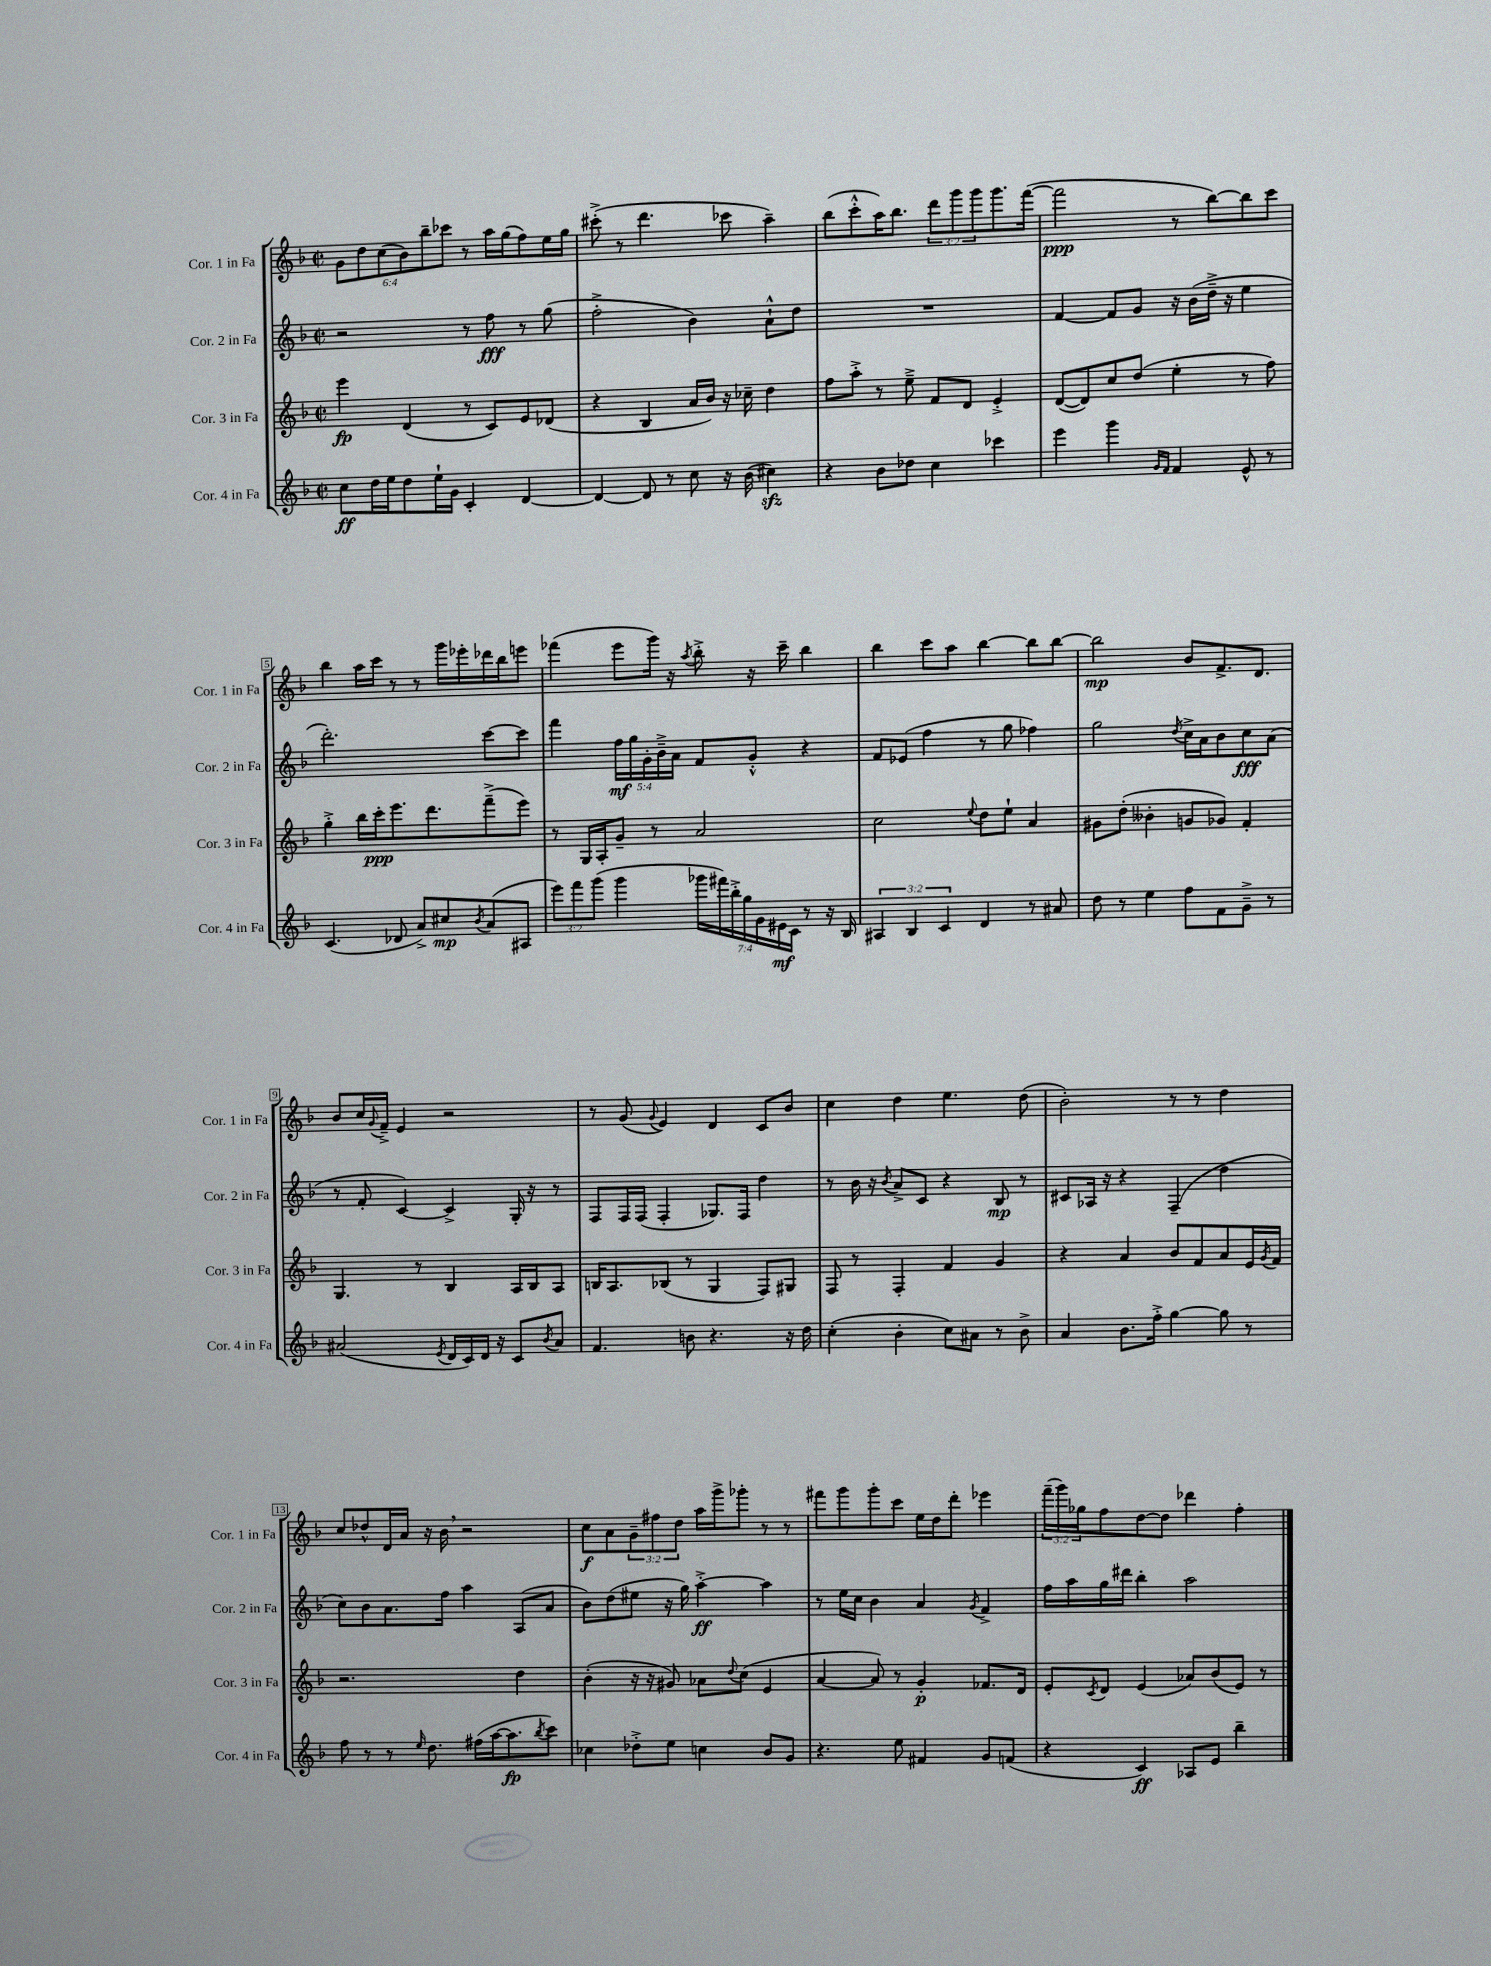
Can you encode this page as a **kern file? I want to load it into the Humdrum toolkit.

**kern	**kern	**kern	**kern
*staff4	*staff3	*staff2	*staff1
*clefG2	*clefG2	*clefG2	*clefG2
*k[b-]	*k[b-]	*k[b-]	*k[b-]
*M2/2	*M2/2	*M2/2	*M2/2
*met(c|)	*met(c|)	*met(c|)	*met(c|)
8cc	4eee	2r	12g
.	.	.	12dd
16dd	.	.	.
.	.	.	(12cc
16ee	.	.	.
8dd	(4d	.	12b-)
.	.	.	12bb-~
16ee`	.	.	.
.	.	.	12ccc-
16g	.	.	.
4c'	8r	8r	8r
.	8c)	8ff	16aa
.	.	.	(16gg
[4d	8e	8r	8ff)
.	(8d-	(8gg	16ee
.	.	.	16gg
=	=	=	=
4d_	4r	2ff'^	(8ccc#'^
.	.	.	8r
8d]	4B-	.	4.ddd
8r	.	.	.
8cc	16a	4b-)	.
.	16b-)	.	.
16r	16r	.	8ccc-
(16b-	16cc-~	.	.
4cc#)	4dd	8a`^^	4aa~)
.	.	8dd	.
=	=	=	=
4r	8ff	1r	(8bb-
.	8aa'^	.	8ccc'^^
8b-	8r	.	16aa)
.	.	.	8.bb-
8dd-	8ee~^	.	.
4cc	8f	.	12ddd
.	.	.	12ggg
.	8d	.	.
.	.	.	12ggg
4ccc-	4e'^	.	8.ggg
.	.	.	([16fff
=	=	=	=
4eee	([8d	[4f	2fff]
.	8d])	.	.
4ggg	8cc	8f]	.
.	(8dd	8g	.
16qqg	.	.	.
16qqf	.	.	.
4f	4ee'	16r	8r
.	.	(16b-	.
.	.	16dd~^	[8bb-)
.	.	16r	.
8e^^	8r	4ee	8bb-]
8r	8ff)	.	8ccc
=	=	=	=
(4.c	4gg'^	2.ddd')	4bb-
.	16bb-	.	16aa
.	16ccc'	.	16ccc
8d-	8.eee	.	8r
8a^)	.	.	8r
.	8.ddd	.	.
8cc#	.	.	16ggg
.	.	.	16eee-'
8qb-	.	.	.
(8a	(8fff~^	[8ccc	16ddd-
.	.	.	16bb-
8A#	8eee)	8ccc]	8eee
=	=	=	=
12eee)	8r	4fff	(4fff-
12fff	.	.	.
.	16G	.	.
(12ggg	.	.	.
.	16A'	.	.
4ggg	8g~	20ff	8eee
.	.	20gg	.
.	.	20g'	.
.	8r	.	16ggg)
.	.	20b-~^	.
.	.	.	16r
.	.	20a	.
.	.	.	8qaa
28ggg-	2a	8f	8bb-'^
28fff#)	.	.	.
28bb-'^	.	.	.
28gg	.	.	.
.	.	8g'^^	16r
28g	.	.	.
28e#	.	.	.
.	.	.	16ccc~
28c	.	.	.
8r	.	4r	4bb-
16r	.	.	.
16B-	.	.	.
=	=	=	=
6A#	2cc	8f	4bb-
.	.	(8e-	.
6B-	.	.	.
.	.	4ff	8ccc
6c	.	.	.
.	.	.	8aa
.	8qqee	.	.
4d	8dd	8r	[4bb-
.	8ee`	8gg	.
8r	4a	4ff-)	8bb-]
8a#	.	.	[8bb-
=	=	=	=
8dd	8g#	2gg	2bb-]
8r	(8dd'	.	.
4ee	4b--'	.	.
.	.	8qdd	.
8ff	8g	16cc^	8b-
.	.	16a	.
8f	8g-)	8b-	8.f^
8g~^	4f'	8cc	.
.	.	.	8.d
8r	.	(8a	.
=	=	=	=
(2a#	4.G	8r	8b-
.	.	8f'	16cc
.	.	.	8qqg
.	.	.	16f~^
.	.	[4c)	4e
.	8r	.	.
8qe	.	.	.
16d	4B-	4c^]	2r
16c)	.	.	.
16d	.	.	.
16r	.	.	.
8c	16A	16G'	.
.	16B-	16r	.
8qb-	.	.	.
8a#	8A	8r	.
=	=	=	=
4.f	16B	8F	8r
.	8.A	.	.
.	.	16F	(8g
.	.	(16F	.
.	.	.	8qqg
.	(8B-	4F'	4e)
8b	8r	.	.
4.r	4G	8.G-)	4d
.	.	16F	.
.	8F)	4dd	8c
16r	8G#	.	8b-
16dd	.	.	.
=	=	=	=
(4cc'	8F	8r	4cc
.	8r	16b-	.
.	.	16r	.
.	.	8qb-	.
4b-'	4F'	8a^	4dd
.	.	8c	.
8cc)	4f	4r	4.ee
8a#	.	.	.
8r	4g	8B-	.
8b-^	.	8r	(8dd
=	=	=	=
4a	4r	8c#	2b-')
.	.	16A-	.
.	.	16r	.
8.b-	4a	4r	.
16ff'^	.	.	.
[4gg	8b-	(4F~	8r
.	8f	.	8r
8gg]	8a	4dd	4dd
8r	16e	.	.
.	8qg	.	.
.	16f	.	.
=	=	=	=
8ff	2.r	8cc)	8cc
8r	.	8b-	8dd-^^
8r	.	8.a	16d
.	.	.	16a
16qqee	.	.	.
8.dd	.	.	16r
.	.	16ff	16b-
.	.	4aa	2r
(16ff#	.	.	.
[16aa	.	.	.
8.aa]	.	.	.
.	4dd	(8A	.
8qbb-	.	.	.
8ccc)	.	8a	.
=	=	=	=
4cc-	(4b-'	8b-)	8cc
.	.	(8dd	8a
8dd-'^	16r	8ee#	12g~
.	16r	.	.
.	.	.	12ff#
8ee	8g#)	16r	.
.	.	.	12dd
.	.	16gg)	.
4cc	8a-	[4aa'^	16aa
.	.	.	16ggg^
.	8qqdd	.	.
.	(8cc	.	8ggg-'
8b-	4e	4aa]	8r
8g	.	.	8r
=	=	=	=
4.r	[4a	8r	8fff#
.	.	16ee	8ggg
.	.	16cc	.
.	8a])	4b-	8ggg'
8ee	8r	.	8ccc
4f#	4g'	4a	16ee
.	.	.	16dd
.	.	.	8ddd'
.	.	8qg	.
8g	8.f-	4f^	4eee-
(8f	.	.	.
.	16d	.	.
=	=	=	=
4r	8e'	16ff	(24fff~
.	.	.	24ggg)
.	.	16aa	.
.	.	.	24gg-
.	8qc	.	.
.	8d	16gg	8ff
.	.	16ddd#	.
4c)	(4e	4bb-'	[8dd
.	.	.	8dd]
8A-	8a-)	2aa	4ddd-
8e	(8b-	.	.
4bb-~	8e)	.	4ff'
.	8r	.	.
==	==	==	==
*-	*-	*-	*-
